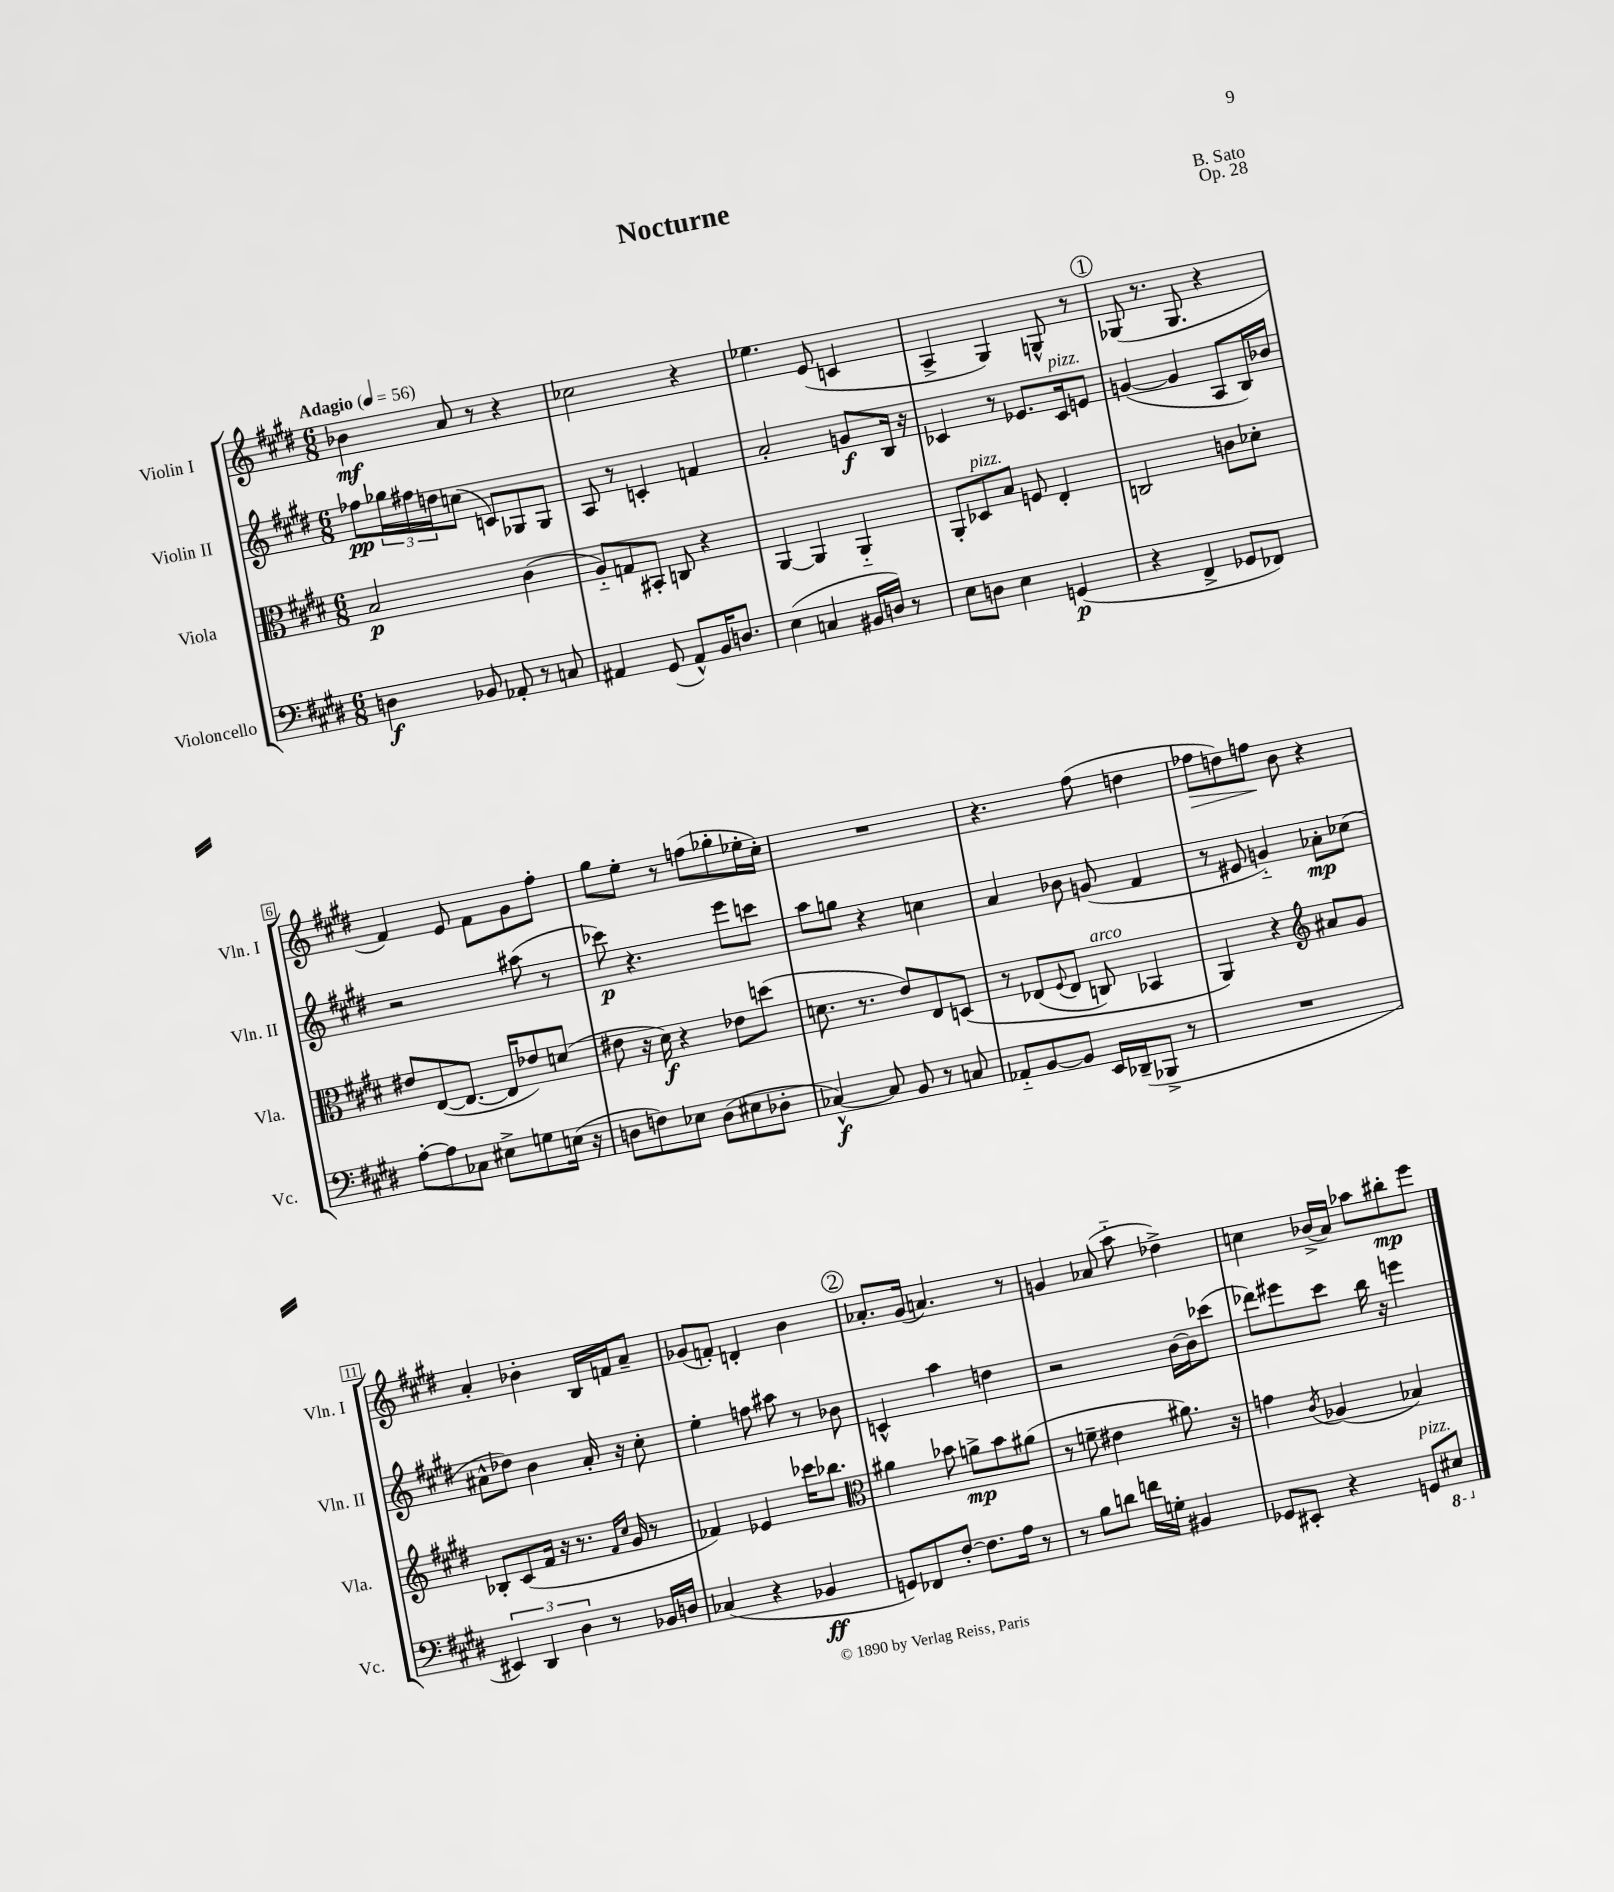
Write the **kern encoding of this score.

**kern	**kern	**kern	**kern
*staff4	*staff3	*staff2	*staff1
*clefF4	*clefC3	*clefG2	*clefG2
*k[f#c#g#d#]	*k[f#c#g#d#]	*k[f#c#g#d#]	*k[f#c#g#d#]
*M6/8	*M6/8	*M6/8	*M6/8
*MM56	*MM56	*MM56	*MM56
4D	2B	8ff-	4b-
.	.	24gg-	.
.	.	24ff#	.
.	.	24dd	.
8BB-	.	(8cc	8a
8AA-'	.	8c)	8r
8r	(4c#	8G-	4r
8C	.	8G-	.
=	=	=	=
4AA#	8A'~)	8A	2cc-
.	8G	8r	.
(8GG#	8BB#'	4c'	.
8AA#^^)	8C	.	.
16BB	4r	4f	4r
8.D	.	.	.
=	=	=	=
(4E	[4AA	2a'	4.ee-
4C	4AA]	.	.
.	.	.	(8e
16BB#	4AA'~	8g	4c
16D)	.	.	.
8r	.	16B	.
.	.	16r	.
=	=	=	=
8E	8AA'	4c-	4A^
8D	8D-	.	.
4E	8B	8r	4G#)
.	8F	8.e-	.
(4GG	4E'	.	8G^^
.	.	16c-	.
.	.	8e	8r
=	=	=	=
4r	2C	([4g	(8G-
.	.	.	8.r
4FF#^	.	4g]	.
.	.	.	8.G-
8GG-	8c	8A	4r
8FF-)	8d-'	16B)	.
.	.	16b-	.
=	=	=	=
[8A'	8e#	2r	4f#)
8A]	([8E	.	.
8C-	8.E_	.	8e
8E#^	.	.	8f#
.	16E]	.	.
8G	8e-)	(8aa#	8g#
(16E	(8d	8r	8ff#'
16r	.	.	.
=	=	=	=
8D	8e#	8ccc-)	8gg#
8F)	16r	4.r	8ee'
.	16d#)	.	.
8E-	4r	.	8r
(8D	.	.	(8ff
8E#	8e-	8eee	8gg-'
8D-'	(8dd	8ccc	16ee-'
.	.	.	16cc#')
=	=	=	=
[4C-^^)	8.d	8aa	2.r
.	.	8gg	.
.	8.r	.	.
8C-]	.	4r	.
8BB	8e)	.	.
8r	8E	4cc	.
8C	&(8D	.	.
=	=	=	=
8AA-'~	8r	4a	4.r
[8BB	(8E-	.	.
.	8qqF#	.	.
8BB]	8E-	8b-	.
16EE	8C)	(8g	(8ff#
(16DD-~	.	.	.
8BBB-^	4BB-	4f#	4dd
8r	.	.	.
=	=	=	=
2.r	4AA&)	8r	8ff-
.	.	8e#	8dd)
.	4r	4g'~)	8ff
.	.	.	8b
*	*clefG2	*	*
.	8a#	8a-'	4r
.	8g#	(8cc-	.
=	=	=	=
6EE#)	8B-'	8a#^^	4a'
.	(8c#	8dd-)	.
6DD#	.	.	.
.	16f#	4b	4b-'
.	16r	.	.
6D#	.	.	.
.	8.r	.	.
8r	.	16a#'	16B
.	16qqf#	.	.
.	16qqcc#	.	.
.	16g#	16r	16f
16BB-	8r	8cc#'	8a~
16D	.	.	.
=	=	=	=
(4C-	4f-)	4ee'	(8g-
.	.	.	8f')
4r	4e-	8ff	4d'
.	.	8aa#	.
4BB-	16ccc-	8r	4b
.	8.bb-	.	.
.	.	8b-	.
=	=	=	=
*	*clefC3	*	*
8GG)	4a#	4c^^	8.a-'
8FF-	.	.	.
.	.	.	(16g#
[8F#'	8b-	4aa	4.a)
8.F#]	8a^	.	.
.	8b-	4dd	.
16A	.	.	.
8r	(8a#	.	8r
=	=	=	=
8r	8r	2r	4g
8B	8f~	.	.
8d	4e#	.	(8a-
16f	.	.	8aa'~
16G'	.	.	.
4BB#	8.a#)	[16b	4dd-^)
.	.	16b]	.
.	.	(8ccc-	.
.	16r	.	.
=	=	=	=
8GG-	4g	8ddd-)	4cc
8EE#'	.	8eee#	.
.	8qc#	.	.
4r	(4A-	8ccc#	(16b-^
.	.	.	16a)
.	.	16bb	8aa-
.	.	16r	.
8GG	4B-)	4eee	8bb#'
8EE#	.	.	8eee
==	==	==	==
*-	*-	*-	*-
